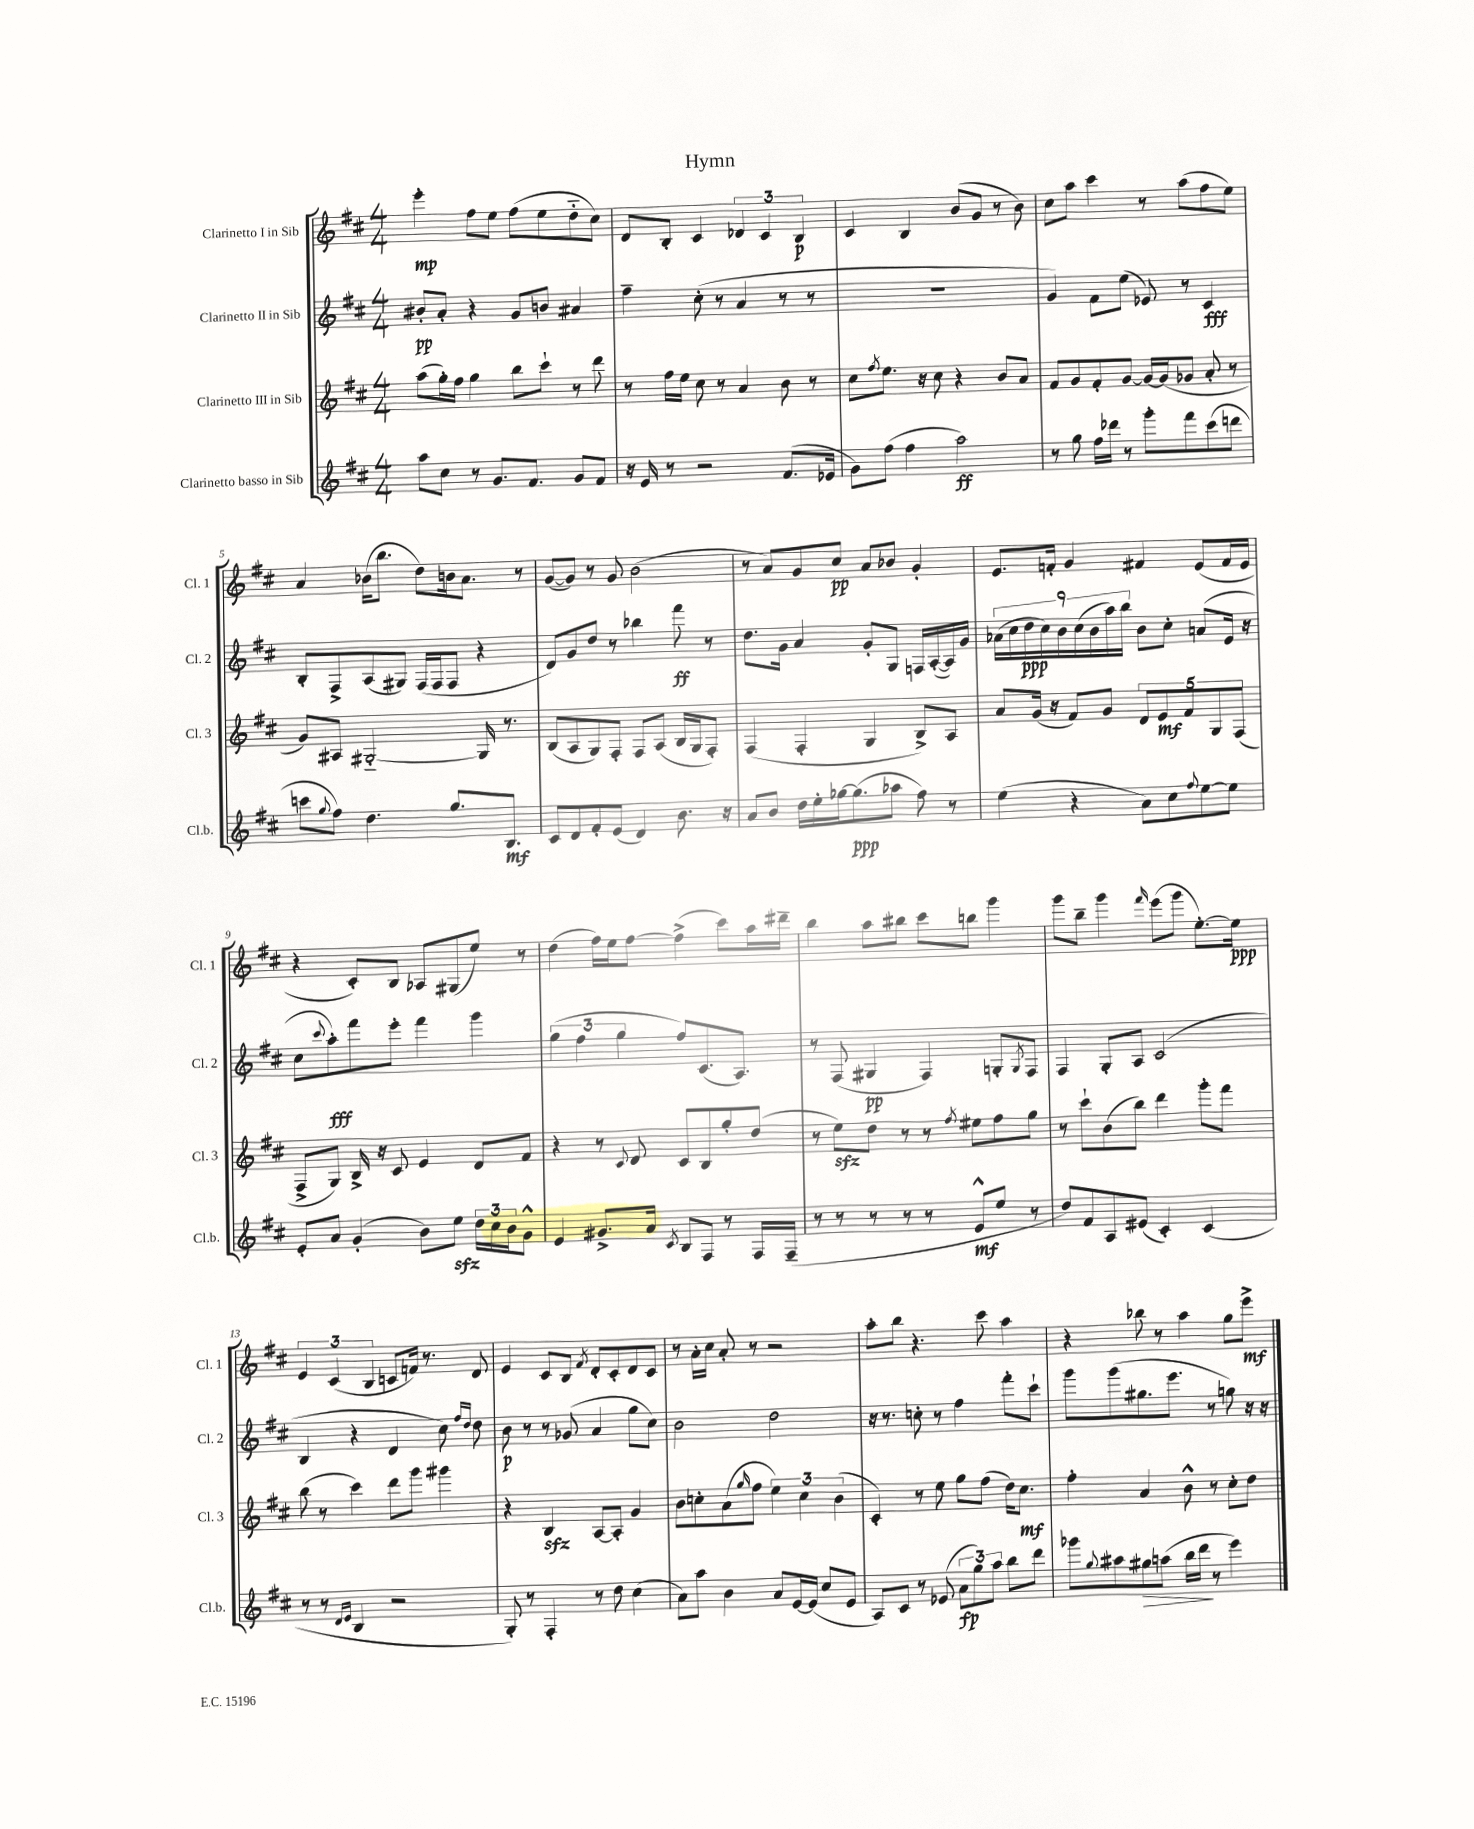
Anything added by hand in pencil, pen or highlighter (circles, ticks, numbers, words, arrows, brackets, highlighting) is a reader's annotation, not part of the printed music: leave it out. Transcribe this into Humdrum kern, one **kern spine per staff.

**kern	**kern	**kern	**kern
*staff4	*staff3	*staff2	*staff1
*clefG2	*clefG2	*clefG2	*clefG2
*k[f#c#]	*k[f#c#]	*k[f#c#]	*k[f#c#]
*M4/4	*M4/4	*M4/4	*M4/4
8aa	(8aa	8b#'	4eee'
8cc#	16gg')	8a'	.
.	16ff#	.	.
8r	4gg	4r	8ff#
8.g	.	.	8ee
.	8bb	8g	(8ff#
8.f#	.	.	.
.	8ccc#`	8b	8ee
8g	8r	4a#	8dd'~
8f#	8ddd	.	8cc#)
=	=	=	=
16r	8r	4ff#~	8d
16e	.	.	.
8r	16ff#	.	8B'
.	16ee	.	.
2r	8cc#	(8cc#'	4c#
.	8r	8r	.
.	4a	4a	6d-
.	.	.	6c#
(8.f#	8b	8r	.
.	.	.	6B
.	8r	8r	.
16e-	.	.	.
=	=	=	=
8g)	8cc#	1r	4c#
.	8qff#	.	.
(8ff#	8.ee	.	.
4ff#	.	.	4B
.	16r	.	.
.	8cc#	.	.
2aa)	4r	.	(8b
.	.	.	8g
.	8b	.	8r
.	8a	.	8b)
=	=	=	=
8r	8f#	4g)	8cc#
8gg	8g	.	8aa
16ff#	8f#'	8f#	4ccc#
16ddd-	.	.	.
8r	[8g	(8ee	.
8ggg'	16g_	8e-)	8r
.	(16g]	.	.
8fff#	8g-	8r	(8aa
(8ccc#	8a'	4c#	8ff#
8ddd	8r	.	8ee)
=	=	=	=
8ccc	8g)	8B'	4a
8qqgg	.	.	.
8ff#)	8A#	8F#^	.
4.dd	[2G#'~	(8A	(16b-
.	.	.	8.bb
.	.	8G#)	.
.	.	(16F#	8dd)
.	.	16F#	.
8.gg	.	8F#	16b
.	.	.	8.a
.	16G#]	4r	.
8.B	8.r	.	.
.	.	.	8r
=	=	=	=
8c#	(8B	8d)	([8g
8d	8A	8g	8g])
8f#'	8G)	8dd	8r
(8e	8F#'	8r	8g
4d)	8F#	4bb-	(2b
.	(8A	.	.
8.b	16B	8fff#	.
.	16G	.	.
.	8F#')	8r	.
16r	.	.	.
=	=	=	=
8a	(4F#	8.dd	8r
8b	.	.	8a)
.	.	16g	.
16dd	4F#'	4a	8g
16ee'	.	.	.
[16gg-	.	.	8cc#
(8.gg-]	.	.	.
.	4G	8g'	8a
8aa-	.	8G	8b-
8ff#)	8B^)	16F	4g'
.	.	([16A'	.
8r	8A	16A])	.
.	.	16g	.
=	=	=	=
(4ee	8a	(18a-	8.e
.	.	18cc#	.
.	.	18dd	.
.	(16g	.	.
.	.	18cc#)	.
.	16r	.	16f'
.	.	18b	.
4r	8f#)	.	4g
.	.	(18cc#	.
.	.	18b	.
.	8g	.	.
.	.	18aa)	.
.	.	18bb	.
8a)	10d	8b	4f#
.	10e	.	.
8cc#	.	8cc#'	.
.	10f#	.	.
8qqff#	.	.	.
[8ee	.	(8a	(8e
.	10G	.	.
8ee]	.	16e	16f#
.	(10F#	.	.
.	.	16r	16e
=	=	=	=
8e'	8F#^	8cc#	4r
.	.	8qqccc#	.
8a	8G)	8aa')	.
(4g'	16B^	8fff#	8c#')
.	16r	.	.
.	8c#	8eee'	8B
8b)	4e	4fff#	8A-
8ee	.	.	(8G#
24dd	8d	4ggg	8ee)
24cc#	.	.	.
24b	.	.	.
8g^^	8f#	.	8r
=	=	=	=
4e	4r	(6gg	(4dd
.	.	6ff#	.
8.g#^	8r	.	16ff#)
.	.	.	16ee
.	.	6gg	.
.	8qqc#	.	.
.	8d	.	[8ff#
16a	.	.	.
8qc#	.	.	.
8B	8c#	8ff#)	(4ff#^]
8F#	8B	(8.c#	.
8r	8gg'	.	8ccc#)
.	.	8.A)	.
16F#	(8dd	.	16aa
(16F#~	.	.	16ddd#~
=	=	=	=
8r	8r	8r	4bb
8r	8ee)	(8F#	.
8r	8dd	4G#	8aa
8r	8r	.	8bb#
8r	8r	4F#)	8ccc#
.	8qff#	.	.
8e^^	8ee#	.	8bb
8ee	8ff#	8G'	4ggg
.	.	8qG	.
8r	8gg	8F#	.
=	=	=	=
8dd)	8r	4F#	8ggg
8f#	8ccc#`	.	8bb~
8A	(8b	8G'	4ggg
(8e#	8bb)	8A	.
.	.	.	16qqfff#
4c#')	4ddd	(2c#	(8eee
.	.	.	8ggg
(4c#	8ggg'	.	[8.ee')
.	8fff#	.	.
.	.	.	16ee]
=	=	=	=
8r	(8bb	4B	6e
8r	8r	.	.
.	.	.	(6c#
16qqd	.	.	.
16qqe	.	.	.
4B	4ccc#)	4r	.
.	.	.	6B
2r	8ddd	4d	8c
.	8ggg	.	16f)
.	.	.	8.r
.	4ggg#	8cc#)	.
.	.	16qqff#	.
.	.	16qqdd	.
.	.	8dd	8d
=	=	=	=
8G')	4r	8b	4e
8r	.	8r	.
4F#'	4B	8r	8c#
.	.	(8g-	8B
.	.	.	8qf#
8r	[8A	4a	8d'
8dd	8A']	.	8c#'
(4cc#	4g	8gg	8d
.	.	8cc#)	8c#
=	=	=	=
8a)	8b	2b	8r
8aa	8cc'	.	16a'
.	.	.	16cc#
4b	(8a	.	8a'
.	16qqgg	.	.
.	8ff#	.	8r
8a	6ee)	2dd	2r
[16e	.	.	.
.	6cc	.	.
(16e]	.	.	.
8cc#	.	.	.
.	(6b	.	.
8e	.	.	.
=	=	=	=
8A)	4c#')	16r	8aa'
.	.	8.r	.
8c#	.	.	8bb
8r	8r	8cc'	4.r
(8e-	8ee	8r	.
12a	8gg	4ff#	.
12gg)	.	.	.
.	(8ff#	.	8ccc#
12aa	.	.	.
8bb	16dd)	8fff#'	4aa
.	8.cc#	.	.
8ddd	.	8ccc#`	.
=	=	=	=
8ggg-	4ff#'	8ggg	4r
8qqgg	.	.	.
8aa#	.	(8ggg	.
8gg#	4a	8.gg#	8bb-
(8aa	.	.	8r
.	.	8.eee	.
16bb	8b^^	.	4aa
16ddd	.	.	.
8r	8r	8r	.
4eee)	8cc#'	8gg)	8gg
.	8dd	16r	8eee^
.	.	16r	.
==	==	==	==
*-	*-	*-	*-
